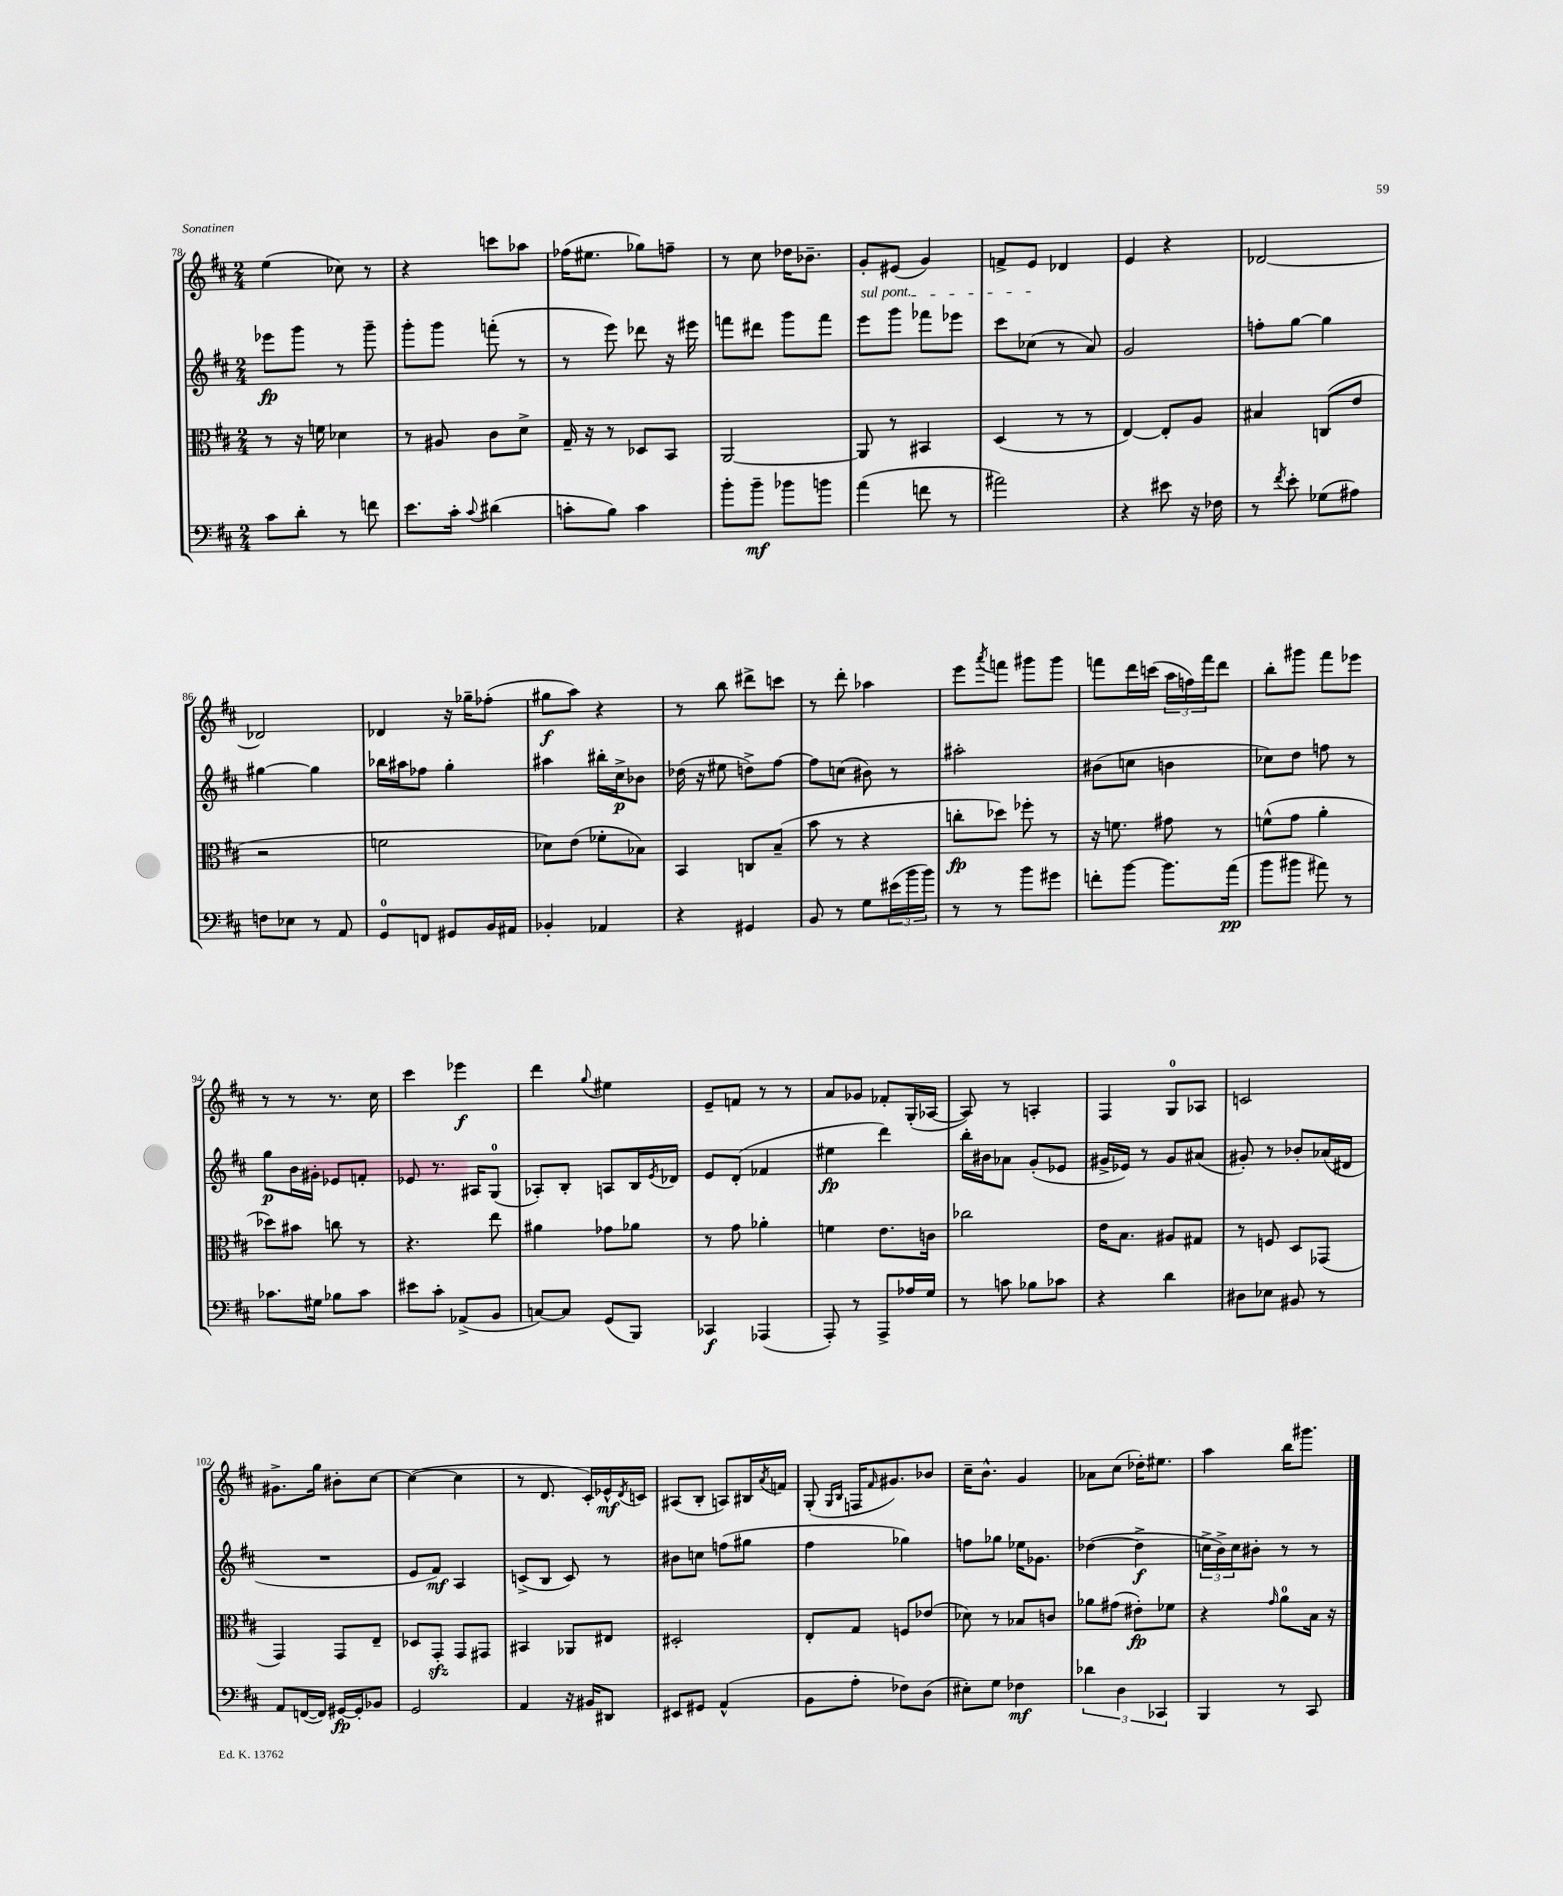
<<
\new StaffGroup <<
\new Staff = "s0" {
    \clef treble \key d \major \numericTimeSignature \time 2/4
    e''4( ces''8) r8 |
    r4 c'''8 aes''8 |
    fes''16( eis''8. ges''8) f''8-- |
    r8 cis''8 des''16 bes'8.-- |
    g'8-. eis'8( g'4) |
    f'8-> e'8 des'4 |
    e'4 r4 |
    des'2~ |
    des'2 |
    des'4 r16 ges''16-- fes''8-.( |
    gis''8\f a''8) r4 |
    r8 b''8 dis'''8-> c'''8 |
    r8 d'''8-. aes''4 |
    e'''8 \acciaccatura { a'''8 } f'''8 gis'''8 gis'''8 |
    f'''8 d'''16 c'''16( \tuplet 3/2 { a''16 f''16) f'''16 } d'''8 |
    b''8-. gis'''8 fis'''8 ees'''8 |
    r8 r8 r8. cis''16 |
    cis'''4 ees'''4\f |
    d'''4 \appoggiatura { g''8 } eis''4 |
    e'8-- f'8 r8 r8 |
    a'8 ges'8 fes'8-. g16-.( aes16~ |
    aes8) r8 a4-. |
    fis4 g8-0 aes8 |
    c'2 |
    gis'8.-> g''16 bis'8-. cis''8~ |
    cis''4~( cis''4 |
    r8 d'8. cis'16-.) ees'16-^\mf \acciaccatura { d'8 } c'16 |
    ais8( b8-. a8) bis16 \acciaccatura { a'8 } f'16 |
    g8-.( \grace { g16 b16 } f16 \grace { fis'16 } gis'8.) bes'8 |
    cis''16-- b'8.-^ g'4 |
    aes'8 cis''8( des''16-.) eis''8. |
    a''4 b''16 gis'''8. \bar "|." |
}
\new Staff = "s1" {
    \clef treble \key d \major \numericTimeSignature \time 2/4
    ees'''8\fp g'''8 r8 g'''8-- |
    g'''8-. g'''8 f'''8-.( r8 |
    r8 e'''8) des'''8 r16 eis'''16 |
    f'''8 dis'''8 g'''8 f'''8 |
    \once \override TextSpanner.bound-details.left.text = \markup { \italic "sul pont." } e'''8\startTextSpan g'''8 fes'''8 ees'''8 |
    cis'''8 ces''8\stopTextSpan( r8 a'8) |
    g'2 |
    f''8-. g''8~ g''4 |
    gis''4~ gis''4 |
    bes''16 ais''16 fes''8 g''4-. |
    ais''4 bis''16-. cis''16->\p bes'8 |
    des''16( r16 eis''8 d''8->) fis''8~ |
    fis''8 c''8( bis'8) r8 |
    ais''2-. |
    bis'8( c''8 b'4 |
    ces''8) d''8 f''8 r8 |
    g''8\p b'16 gis'16-. ees'8 f'8-. |
    ees'8 r8. ais16 g8-0( |
    aes8-.) b8-. a8 b16 \acciaccatura { e'8 } des'16 |
    e'8 d'8-.( fes'4 |
    eis''4\fp d'''4) |
    b''16-. bis'16 aes'8 g'8-.( ees'8 |
    gis'16-> ees'16) r8 gis'8 ais'8( |
    gis'8-.) r8 bes'8-. aes'16( dis'16 |
    R2 |
    e'8 fis'8\mf) a4 |
    c'8->( b8 c'8) r8 |
    bis'8 c''8 f''8( gis''8 |
    fis''4 ges''4) |
    f''8 ges''8 ees''16 ges'8. |
    des''4~( des''4->\f |
    \tuplet 3/2 { c''16-> b'16->) c''16 } bis'8-. r8 r8 \bar "|." |
}
\new Staff = "s2" {
    \clef alto \key d \major \numericTimeSignature \time 2/4
    r8 r16 f'16 des'4 |
    r8 ais8 cis'8 d'8-> |
    g16-- r16 r8 des8 b,8 |
    a,2~ |
    a,8 r8 bis,4 |
    d4( r8 r8 |
    e4~) e8-. a8 |
    bis4 c8( e'8 |
    r2 |
    f'2 |
    des'8) e'8( fes'8-. bes8) |
    b,4 c8 b8--( |
    b'8 r8 r4 |
    c''8-.\fp des''8) fes''8-. r8 |
    r16 f'8. gis'8 r8 |
    f'8-^( g'8 a'4-. |
    des''8) bis'8 c''8 r8 |
    r4. e''8 |
    ais'4 ges'8 aes'8 |
    r8 g'8 aes'4-. |
    f'4 e'8. c'16 |
    ces''2 |
    e'16 b8. ais8 gis8 |
    r8 f8 d8 ges,8( |
    g,4) g,8 e8-- |
    des8 g,8-.\sfz g,8 gis,8 |
    bis,4 aes,8 eis8 |
    dis2-. |
    e8-. g8 f8 ees'8( |
    des'8) r8 bes8 c'8 |
    aes'8 gis'8( eis'8-.\fp) fes'8 |
    r4 \grace { g'16 } a'8-0 b16 r16 \bar "|." |
}
\new Staff = "s3" {
    \clef bass \key d \major \numericTimeSignature \time 2/4
    cis'8 d'8-. r8 f'8 |
    e'8. cis'16-. \appoggiatura { cis'8 } dis'4( |
    c'8-. b8) c'4 |
    b'8-. b'8--\mf bes'8 b'8 |
    a'4( f'8 r8 |
    ais'2) |
    r4 eis'8 r16 fes16 |
    r8 \acciaccatura { fis'8 } e'8-. ges8( ais8) |
    f8 ees8 r8 a,8 |
    g,8-0 f,8 gis,8 b,16 ais,16 |
    bes,4-. aes,4 |
    r4 gis,4 |
    b,8 r8 g8 \tuplet 3/2 { eis'16( b'16 b'16) } |
    r8 r8 b'8 gis'8 |
    f'8-. b'8~ b'8. a'16\pp( |
    b'8 bis'8 ais'8) r8 |
    ces'8. gis16 bes8 ces'8 |
    eis'8 cis'8-. aes,8->( b,8 |
    c8~) c8 g,8( b,,8) |
    ces,4\f aes,,4( |
    a,,8-.) r8 a,,8-> aes16 g16 |
    r8 c'8 bes8 ces'8 |
    r4 d'4 |
    dis8 ees8 bis,8 r8 |
    a,8 f,16~( f,16) gis,16~\fp gis,16-. bes,8 |
    g,2 |
    a,4 r16 bis,16 dis,8 |
    eis,8 gis,8 a,4-^( |
    b,8 a8-. fes8) d8( |
    eis8-.) g8 fes4\mf |
    \tuplet 3/2 { des'4 d4 ces,4 } |
    b,,4 r8 cis,8 \bar "|." |
}
>>
>>
\layout { \context { \Score currentBarNumber = #78 } }
